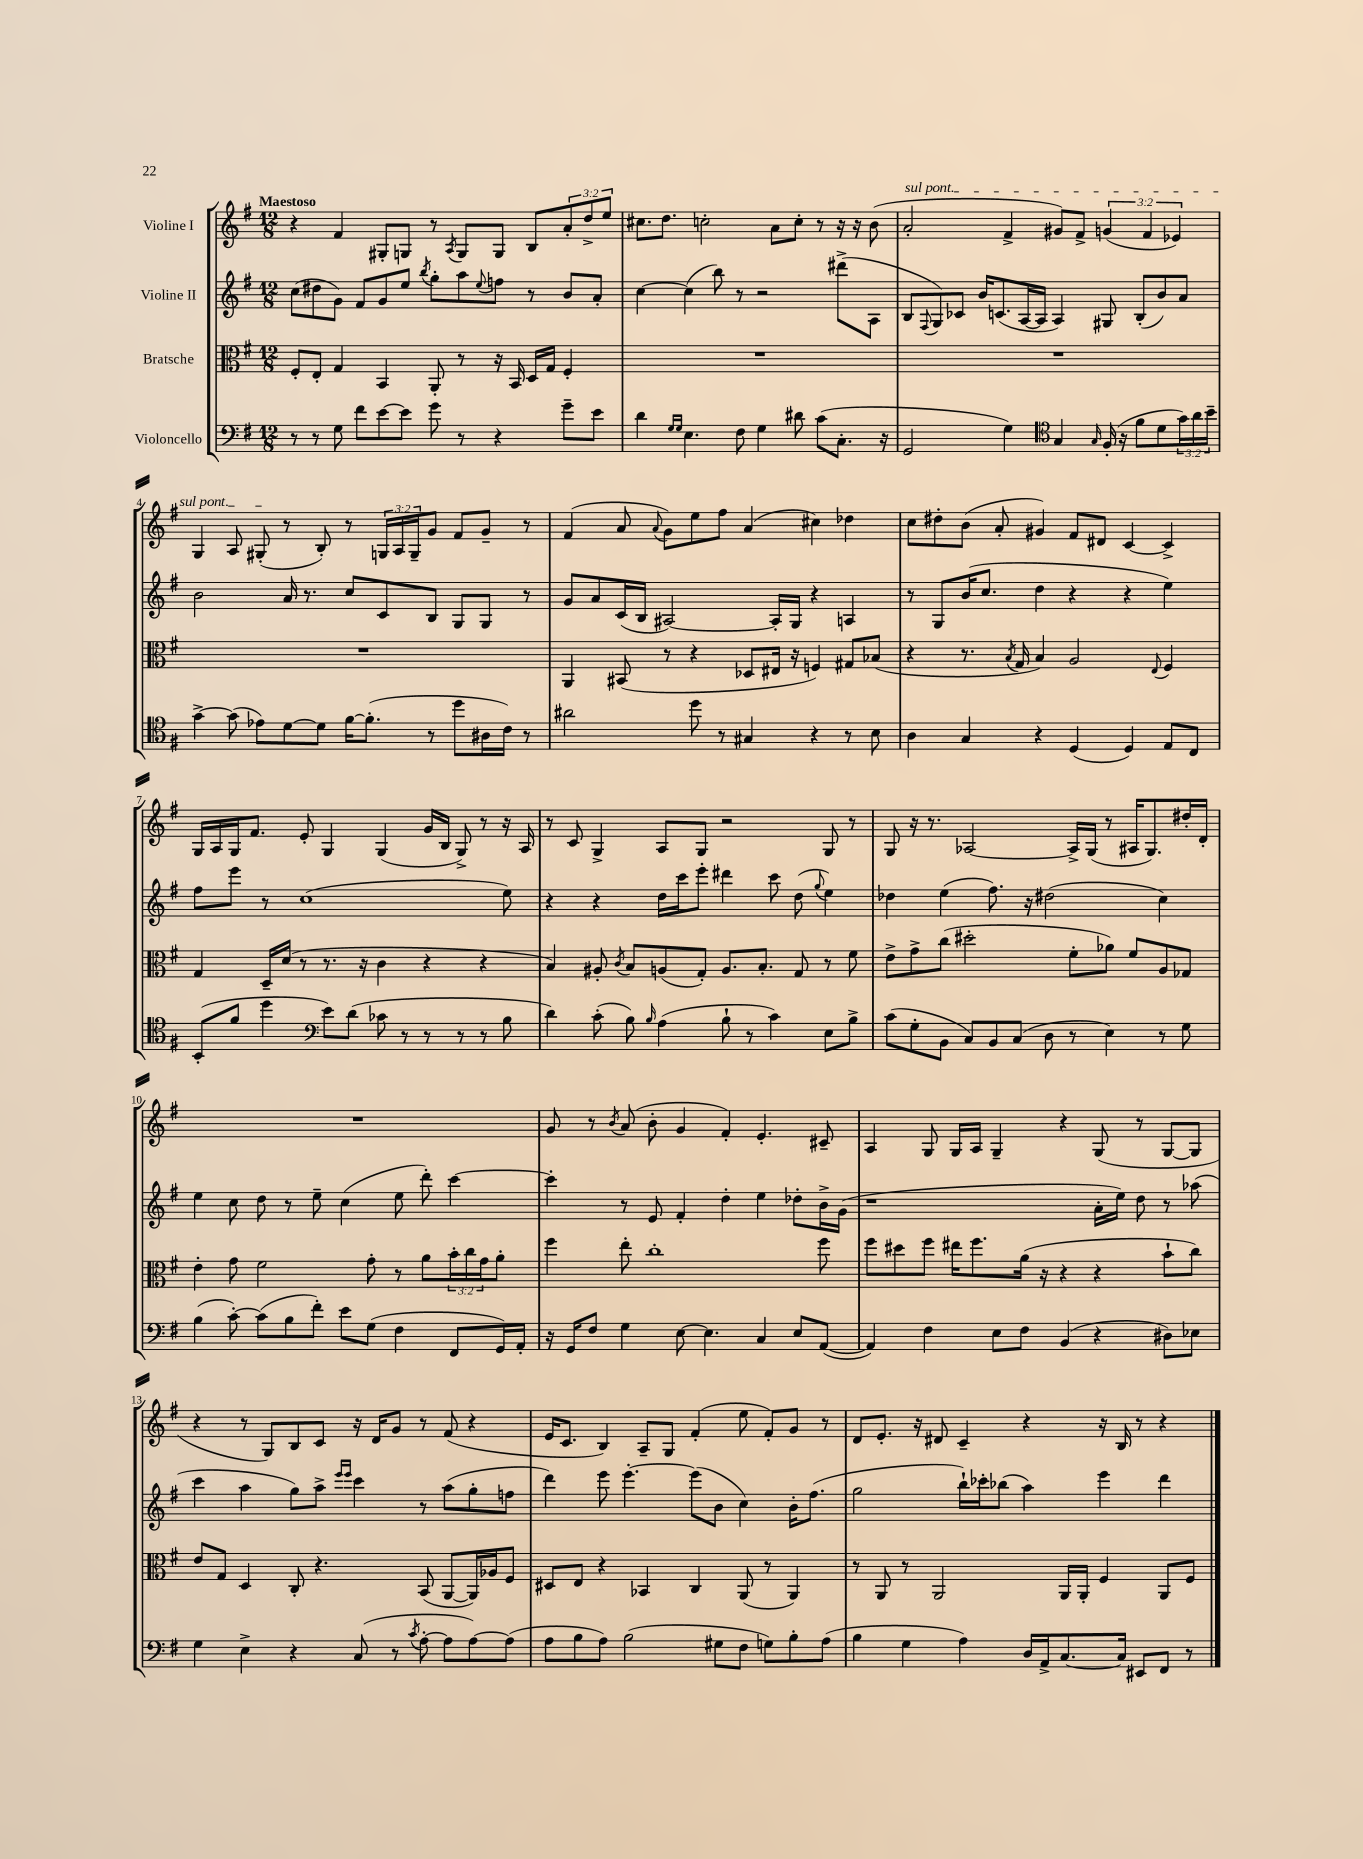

**kern	**kern	**kern	**kern
*staff4	*staff3	*staff2	*staff1
*clefF4	*clefC3	*clefG2	*clefG2
*k[f#]	*k[f#]	*k[f#]	*k[f#]
*M12/8	*M12/8	*M12/8	*M12/8
8r	8F#'	(8cc	4r
8r	8E'	8dd#	.
8G	4G	8g)	4f#
8f#	.	8f#	.
[8e	4BB	8g	8G#'
8e]	.	8ee	8G
.	.	8qbb	.
8g	8AA'	8gg'	8r
.	.	.	8qA
8r	8r	8aa	8G
.	.	8qqee	.
4r	16r	8ff	8G
.	16BB	.	.
.	16D	8r	8B
.	16G	.	.
8g~	4F#'	8b	12a'
.	.	.	12dd^
8e	.	8a'	.
.	.	.	12ee
=	=	=	=
4d	1.r	[4cc	8.cc#
.	.	.	8.dd
16qqG	.	.	.
16qqG	.	.	.
4.E	.	(4cc]	.
.	.	.	2cc'
.	.	8bb)	.
8F#	.	8r	.
4G	.	2r	.
.	.	.	8a
8d#	.	.	8cc'
(8c	.	.	8r
8.C'	.	(8ddd#^	16r
.	.	.	16r
.	.	8A	(8b
16r	.	.	.
=	=	=	=
2GG	1.r	8B	2a'
.	.	8qqF#	.
.	.	8G)	.
.	.	8c-	.
.	.	16b	.
.	.	(8.c	.
4G)	.	.	4f#^
.	.	[16A	.
.	.	16A]	.
*clefC4	*	*	*
4G	.	4A)	8g#)
.	.	.	8f#^
16qqG	.	.	.
(16F#'	.	8G#	(6g
16r	.	.	.
8f#	.	(8B'	.
.	.	.	6f#
8d	.	8b)	.
.	.	.	6e-)
24g)	.	8a	.
24a	.	.	.
24b~	.	.	.
=	=	=	=
[4g^	1.r	2b	4G
(8g]	.	.	8A
8e-)	.	.	(8G#'
[8d	.	16a	8r
.	.	8.r	.
8d]	.	.	8B')
[16f#	.	8cc	8r
(8.f#']	.	.	.
.	.	8c	24G
.	.	.	24A
.	.	.	24G~
8r	.	8B	8g
8dd	.	8G	8f#
16A#	.	8G	8g~
16c)	.	.	.
8r	.	8r	8r
=	=	=	=
2a#	4AA	8g	(4f#
.	.	8a	.
.	(8BB#	(16c	8a
.	.	16B	.
.	.	.	8qqa
.	8r	[2A#)	8g)
8dd	4r	.	8ee
8r	.	.	8ff#
4G#	8D-	.	(4a
.	16E#	16A#']	.
.	16r	16G	.
4r	4F)	4r	4cc#)
8r	8G#	4A	4dd-
8B	(8B-	.	.
=	=	=	=
4A	4r	8r	8cc
.	.	8G	8dd#'
4G	8.r	(16b	(8b
.	.	8.cc	.
.	.	.	8a'
.	8qB	.	.
.	16G	.	.
4r	4B)	4dd	4g#)
(4D	2A	4r	8f#
.	.	.	8d#
4D)	.	4r	[4c
.	8qqE	.	.
8E	4F#	4ee)	4c^]
8C	.	.	.
=	=	=	=
(8BB'	4G	8ff#	16G
.	.	.	16A
8f#	.	8eee	16G
.	.	.	8.f#
4dd	16D~	8r	.
.	(16d	.	.
.	8r	(1cc	8e'
*clefF4	*	*	*
8e)	8.r	.	4G
(8d	.	.	.
.	16r	.	.
8c-	4c	.	(4G
8r	.	.	.
8r	4r	.	16g
.	.	.	16B
8r	.	.	8G^)
8r	4r	.	8r
8B	.	8ee)	16r
.	.	.	16A
=	=	=	=
4d)	4B)	4r	8r
.	.	.	8c
(8c'	8A#'	4r	4G^
.	8qc	.	.
8B)	8B	.	.
16qqB	.	.	.
(4A	(8A	16dd	8A
.	.	16ccc	.
.	8G')	8eee'	8G
8B`	8.A	4ddd#	2r
8r	.	.	.
.	8.B'	.	.
4c)	.	8ccc	.
.	8G	(8dd	.
.	.	8qqgg	.
8E	8r	4ee)	8G
8B^	8f#	.	8r
=	=	=	=
(8c	8e^	4dd-	8G
8G'	8g^	.	16r
.	.	.	8.r
8BB	(8cc	(4ee	.
8C)	2dd#'	.	[2A-
8BB	.	8.ff#)	.
(8C	.	.	.
.	.	16r	.
8D	.	(2dd#	.
8r	8f#'	.	16A-^]
.	.	.	(16G
4E)	8a-)	.	8r
.	8f#	.	16A#
.	.	.	8.G)
8r	8A	4cc)	.
8G	8G-	.	16dd#'
.	.	.	16d'
=	=	=	=
(4B	4e'	4ee	1.r
[8c')	8g	8cc	.
(8c]	2f#	8dd	.
8B	.	8r	.
8f#')	.	8ee~	.
8e	.	(4cc	.
(8G	8g'	.	.
4F#	8r	8ee	.
.	8a	8ddd')	.
8FF#	24b'	[4ccc	.
.	24cc	.	.
.	24g	.	.
16GG)	8a'	.	.
16AA'	.	.	.
=	=	=	=
16r	4ff#	4ccc']	8g
16GG	.	.	.
8F#	.	.	8r
.	.	.	8qb
4G	8ee'	8r	(8a
.	1cc'	8e	8b'
[8E	.	4f#'	4g
4.E]	.	.	.
.	.	4dd'	4f#')
4C	.	4ee	4.e'
8E	.	8dd-'	.
([8AA	8ff#	16b^	8c#~
.	.	(16g	.
=	=	=	=
4AA])	8ff#	1r	4A
.	8dd#	.	.
4F#	8ff#	.	8G
.	16ee#	.	16G
.	8.ff#	.	16A
8E	.	.	4G~
8F#	(16a	.	.
.	16r	.	.
(4BB	4r	.	4r
4r	4r	16a'	(8G
.	.	16ee)	.
.	.	8dd	8r
8D#)	8b`	8r	[8G
8E-	8cc)	(8aa-	8G]
=	=	=	=
4G	8e	4ccc	4r
.	8G	.	.
4E^	4D	4aa	8r
.	.	.	8G)
4r	8C'	8gg)	8B
.	4.r	8aa^	8c
.	.	16qqeee	.
.	.	16qqeee	.
(8C	.	4ccc	16r
.	.	.	16d
8r	.	.	8g
8qc	.	.	.
[8A'	(8BB	8r	8r
8A]	[8AA	(8aa	(8f#
[8A)	16AA])	8gg'	4r
.	16A-	.	.
(8A]	8F#	8ff	.
=	=	=	=
8A	8D#	4ddd)	16e
.	.	.	8.c
8B	8E	.	.
8A)	4r	8eee	4B)
(2B	.	[4.eee'	.
.	4BB-	.	8A~
.	.	.	8G
.	4C	(8eee]	(4f#'
8G#	.	8b	.
8F#	(8AA	4cc)	8ee
8G)	8r	.	8f#')
8B'	4AA)	16b'	8g
.	.	(8.ff#	.
(8A	.	.	8r
=	=	=	=
4B	8r	2gg	8d
.	8AA	.	8.e'
4G	8r	.	.
.	.	.	16r
.	2AA	.	8d#
4A)	.	16bb`)	4c~
.	.	16ccc-'	.
.	.	(8bb-	.
16D	.	4aa)	4r
16AA^	.	.	.
[8.C	16AA	.	.
.	16AA'	.	.
.	4F#	4eee	16r
16C]	.	.	16B
8EE#	.	.	8r
8FF#	8AA	4ddd	4r
8r	8F#	.	.
==	==	==	==
*-	*-	*-	*-
